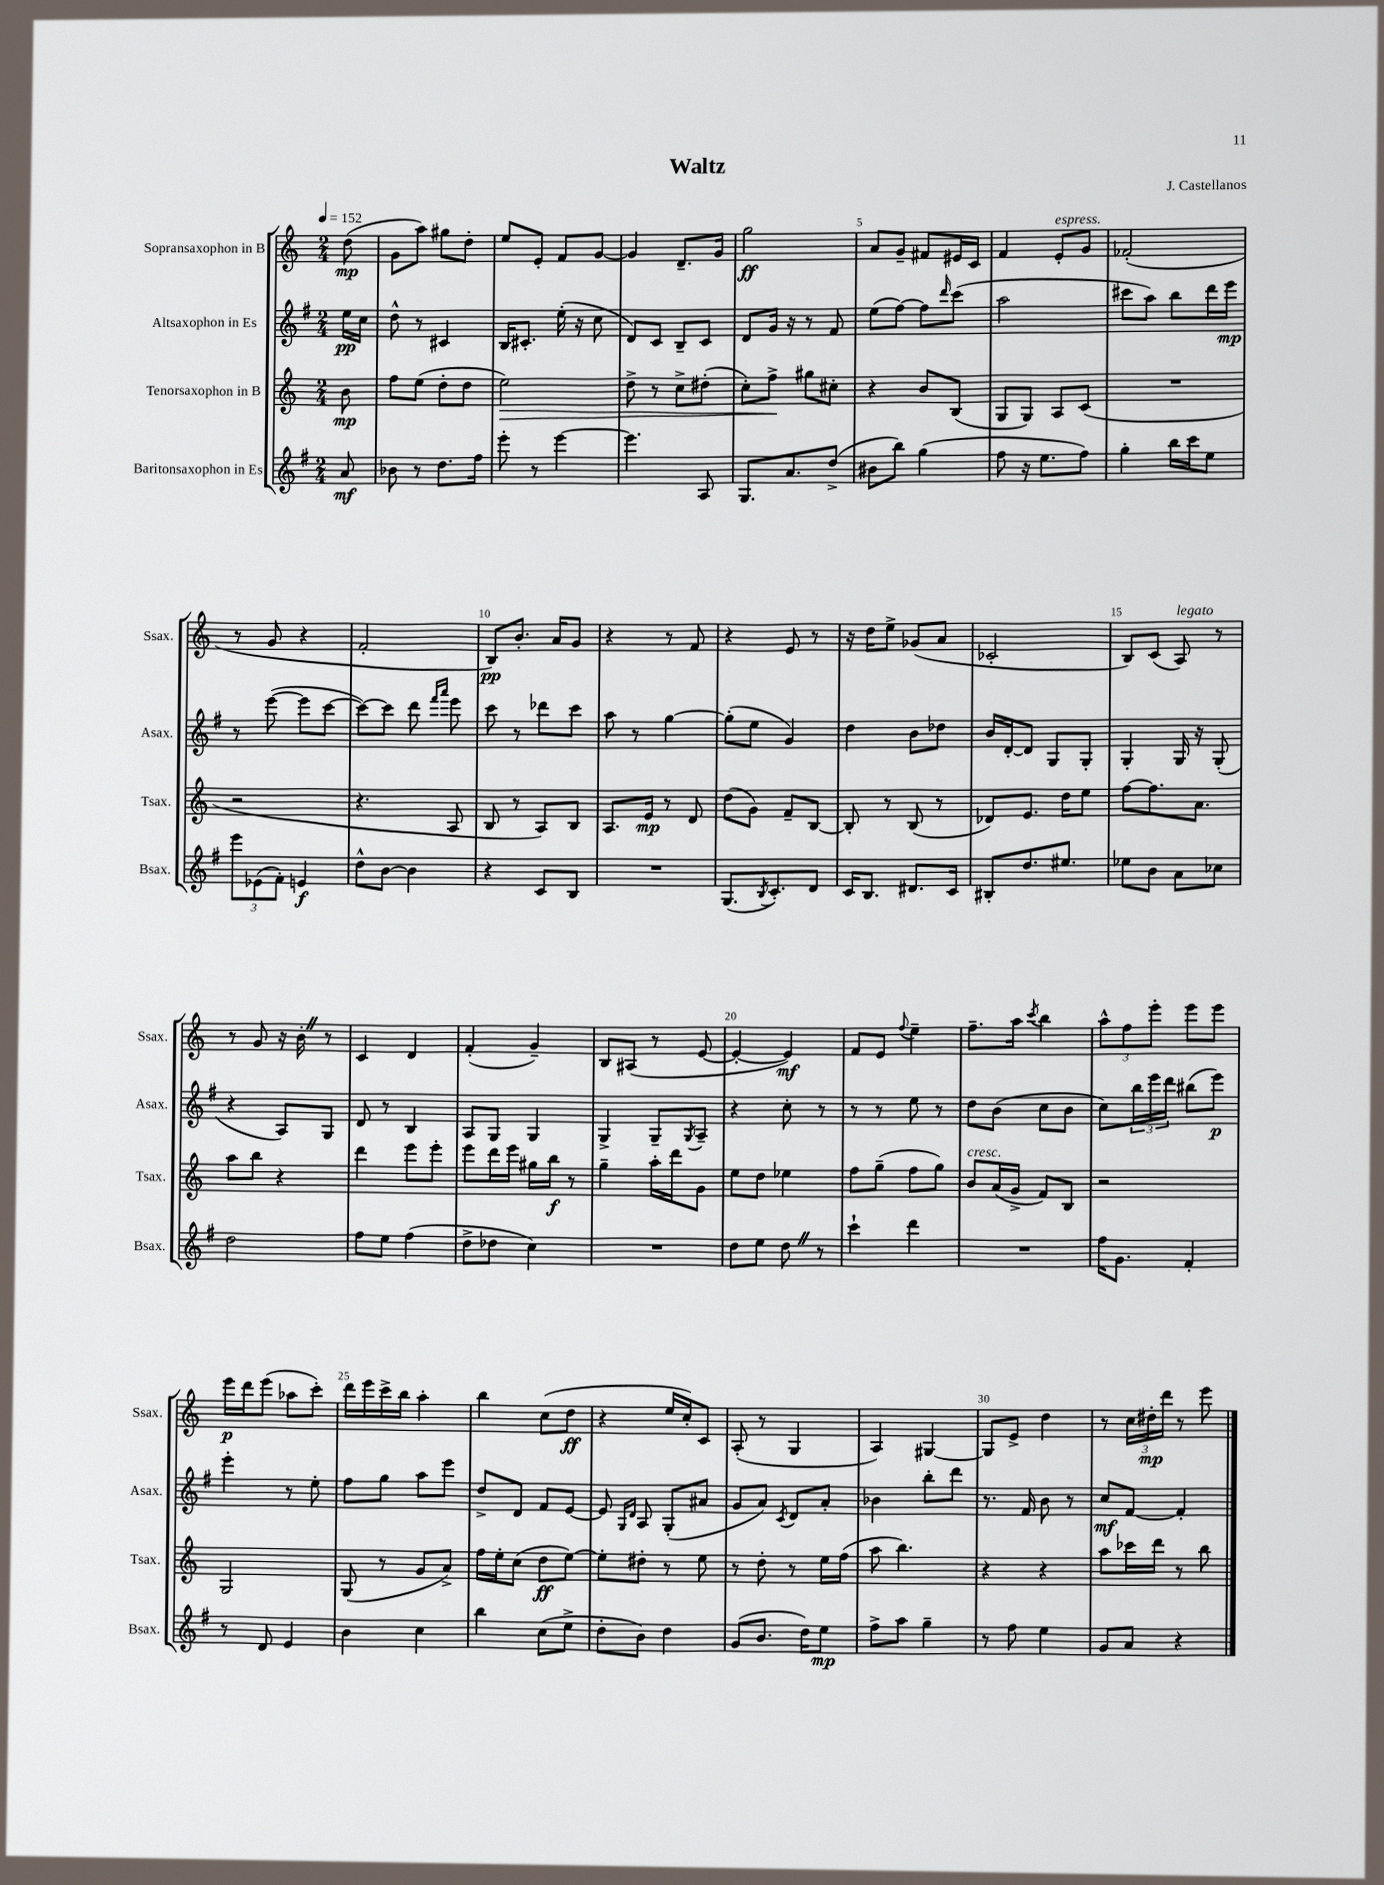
\header { title = "Waltz" composer = "J. Castellanos" }
<<
\new StaffGroup <<
\new Staff = "s0" \with { instrumentName = "Sopransaxophon in B" shortInstrumentName = "Ssax." } {
    \clef treble \key c \major \numericTimeSignature \time 2/4 \partial 8 \tempo 4 = 152
    d''8\mp( |
    g'8 a''8) gis''8 d''8-. |
    e''8 e'8-. f'8 g'8~ |
    g'4 d'8.-- g'16 |
    g''2\ff |
    a'8 g'8-- fis'8 eis'16 c'16 |
    f'4 e'8-.^\markup { \italic "espress." } g'8 |
    fes'2-.( |
    r8 g'8 r4 |
    f'2-. |
    b8\pp) b'8.-. a'16 g'8 |
    r4 r8 f'8 |
    r4 e'8 r8 |
    r16 d''16 e''8-> ges'8( a'8 |
    ces'2-. |
    b8) c'8( a8^\markup { \italic "legato" }) r8 |
    r8 g'8 r16 b'16-. \once \override BreathingSign.text = \markup { \musicglyph "scripts.caesura.straight" } \breathe r8 |
    c'4 d'4 |
    f'4-.( g'4--) |
    b8 ais8( r8 e'8~ |
    e'4~-. e'4\mf) |
    f'8 e'8 \appoggiatura { f''8 } e''4-- |
    f''8.-- a''16 \acciaccatura { c'''8 } b''4 |
    \tuplet 3/2 { a''8-^ f''8 e'''8-. } e'''8 e'''8 |
    e'''16\p d'''16 e'''8( aes''8 c'''8-.) |
    d'''16 e'''16 c'''16-> b''16 a''4-. |
    b''4 c''8( d''8\ff |
    r4 e''16 c''16-.) c'8 |
    a8-.( r8 g4 |
    a4) gis4~ |
    gis8 e'8-> d''4 |
    r8 \tuplet 3/2 { c''16 dis''16-.\mp d'''16 } r8 e'''8 \bar "|." |
}
\new Staff = "s1" \with { instrumentName = "Altsaxophon in Es" shortInstrumentName = "Asax." } {
    \clef treble \key g \major \numericTimeSignature \time 2/4 \partial 8
    e''16\pp c''16 |
    d''8-^ r8 cis'4 |
    b16 cis'8.-. e''16-.( r16 c''8 |
    d'8) c'8 b8-- c'8 |
    d'8 g'16 r16 r8 fis'8 |
    e''8( fis''8~) fis''8 \grace { d'''16 } c'''8( |
    a''2 |
    cis'''8 a''8) b''8 d'''16 e'''16\mp |
    r8 e'''8~( e'''8 c'''8~ |
    c'''8~) c'''8 d'''8 \grace { fis'''16 a'''16 } e'''8 |
    c'''8 r8 des'''8 c'''8 |
    a''8 r8 g''4~ |
    g''8-.( e''8 g'4) |
    d''4 b'8 des''8 |
    b'16 d'16~-. d'8 g8 g8-. |
    g4-. g16 r16 g8-.( |
    r4 a8) g8 |
    d'8 r8 b4 |
    a8 g8 g4 |
    g4-> g8-- \acciaccatura { g8 } a8-- |
    r4 c''8-. r8 |
    r8 r8 e''8 r8 |
    d''8 b'8( c''8 b'8 |
    c''8) \tuplet 3/2 { b''16 e'''16 d'''16 } bis''8( e'''8\p) |
    e'''4-. r8 e''8-. |
    fis''8 g''8 a''8 e'''8 |
    d''8-> d'8 fis'8 e'8~ |
    e'8 \grace { g16 d'16 } a8 g8-.( ais'8 |
    g'8 a'8) \acciaccatura { c'8 } d'8 a'8-. |
    bes'4 b''8-. d'''8 |
    r8. fis'16 b'8 r8 |
    c''8\mf fis'8~ fis'4-. \bar "|." |
}
\new Staff = "s2" \with { instrumentName = "Tenorsaxophon in B" shortInstrumentName = "Tsax." } {
    \clef treble \key c \major \numericTimeSignature \time 2/4 \partial 8
    b'8\mp |
    f''8 e''8( d''8-. d''8 |
    e''2\>) |
    d''8-> r8 c''8-> dis''8-.( |
    c''8-.) f''8->\! gis''8 cis''8-. |
    r4 b'8 b8( |
    g8 g8) a8 c'8( |
    R2 |
    r2 |
    r4. a8 |
    b8 r8 a8) b8 |
    a8. e'16\mp r8 d'8 |
    d''8( g'8) f'8-- b8~ |
    b8-. r8 b8( r8 |
    des'8) e'8. d''16 e''8 |
    f''8~ f''8. a'8. |
    a''8 b''8 r4 |
    d'''4 e'''8 e'''8-. |
    e'''8 d'''16 e'''16 gis''16 b''16\f r8 |
    g''4-- a''16-. d'''16 g'8 |
    e''8 d''8 ees''4 |
    f''8 g''8--( f''8 g''8) |
    b'8^\markup { \italic "cresc." } a'16( g'16-> f'8) b8 |
    r2 |
    g2 |
    g8( r8 g'8 a'8->) |
    f''16 e''16-. c''8( d''8\ff e''8~) |
    e''8-. dis''8-. r8 e''8 |
    r8 d''8-. r8 e''16 f''16( |
    a''8 b''4.) |
    r4 r4 |
    a''8 ces'''16 d'''16 r8 b''8 \bar "|." |
}
\new Staff = "s3" \with { instrumentName = "Baritonsaxophon in Es" shortInstrumentName = "Bsax." } {
    \clef treble \key g \major \numericTimeSignature \time 2/4 \partial 8
    a'8\mf |
    bes'8 r8 d''8. fis''16 |
    e'''8-. r8 e'''4~ |
    e'''4. a8 |
    g8. a'8. d''8->( |
    bis'8 b''8) g''4( |
    fis''8 r16 e''8. fis''8) |
    g''4-. b''16 c'''16 e''8 |
    \tuplet 3/2 { e'''8 ees'8( fis'8-.) } e'4\f |
    d''8-^ b'8~ b'4 |
    r4 c'8 b8 |
    R2 |
    g8.( \acciaccatura { b8 } c'8.-.) d'8 |
    c'16 b8. dis'8. c'16 |
    bis8-. d''8. eis''8. |
    ees''8 b'8 a'8 ces''8 |
    d''2 |
    fis''8 e''8 fis''4( |
    d''8-> des''8 c''4) |
    R2 |
    d''8 e''8 d''8 \once \override BreathingSign.text = \markup { \musicglyph "scripts.caesura.straight" } \breathe r8 |
    c'''4-! d'''4 |
    R2 |
    fis''16 g'8. fis'4-. |
    r8 d'8 e'4 |
    b'4 c''4 |
    b''4 c''8( e''8-> |
    d''8-. b'8) d''4 |
    g'8( b'8. d''16) e''8\mp |
    fis''8-> a''8 g''4-- |
    r8 fis''8 e''4 |
    g'8 a'8 r4 \bar "|." |
}
>>
>>
\layout { \context { \Score \override BarNumber.break-visibility = ##(#f #t #t) barNumberVisibility = #(every-nth-bar-number-visible 5) } }
